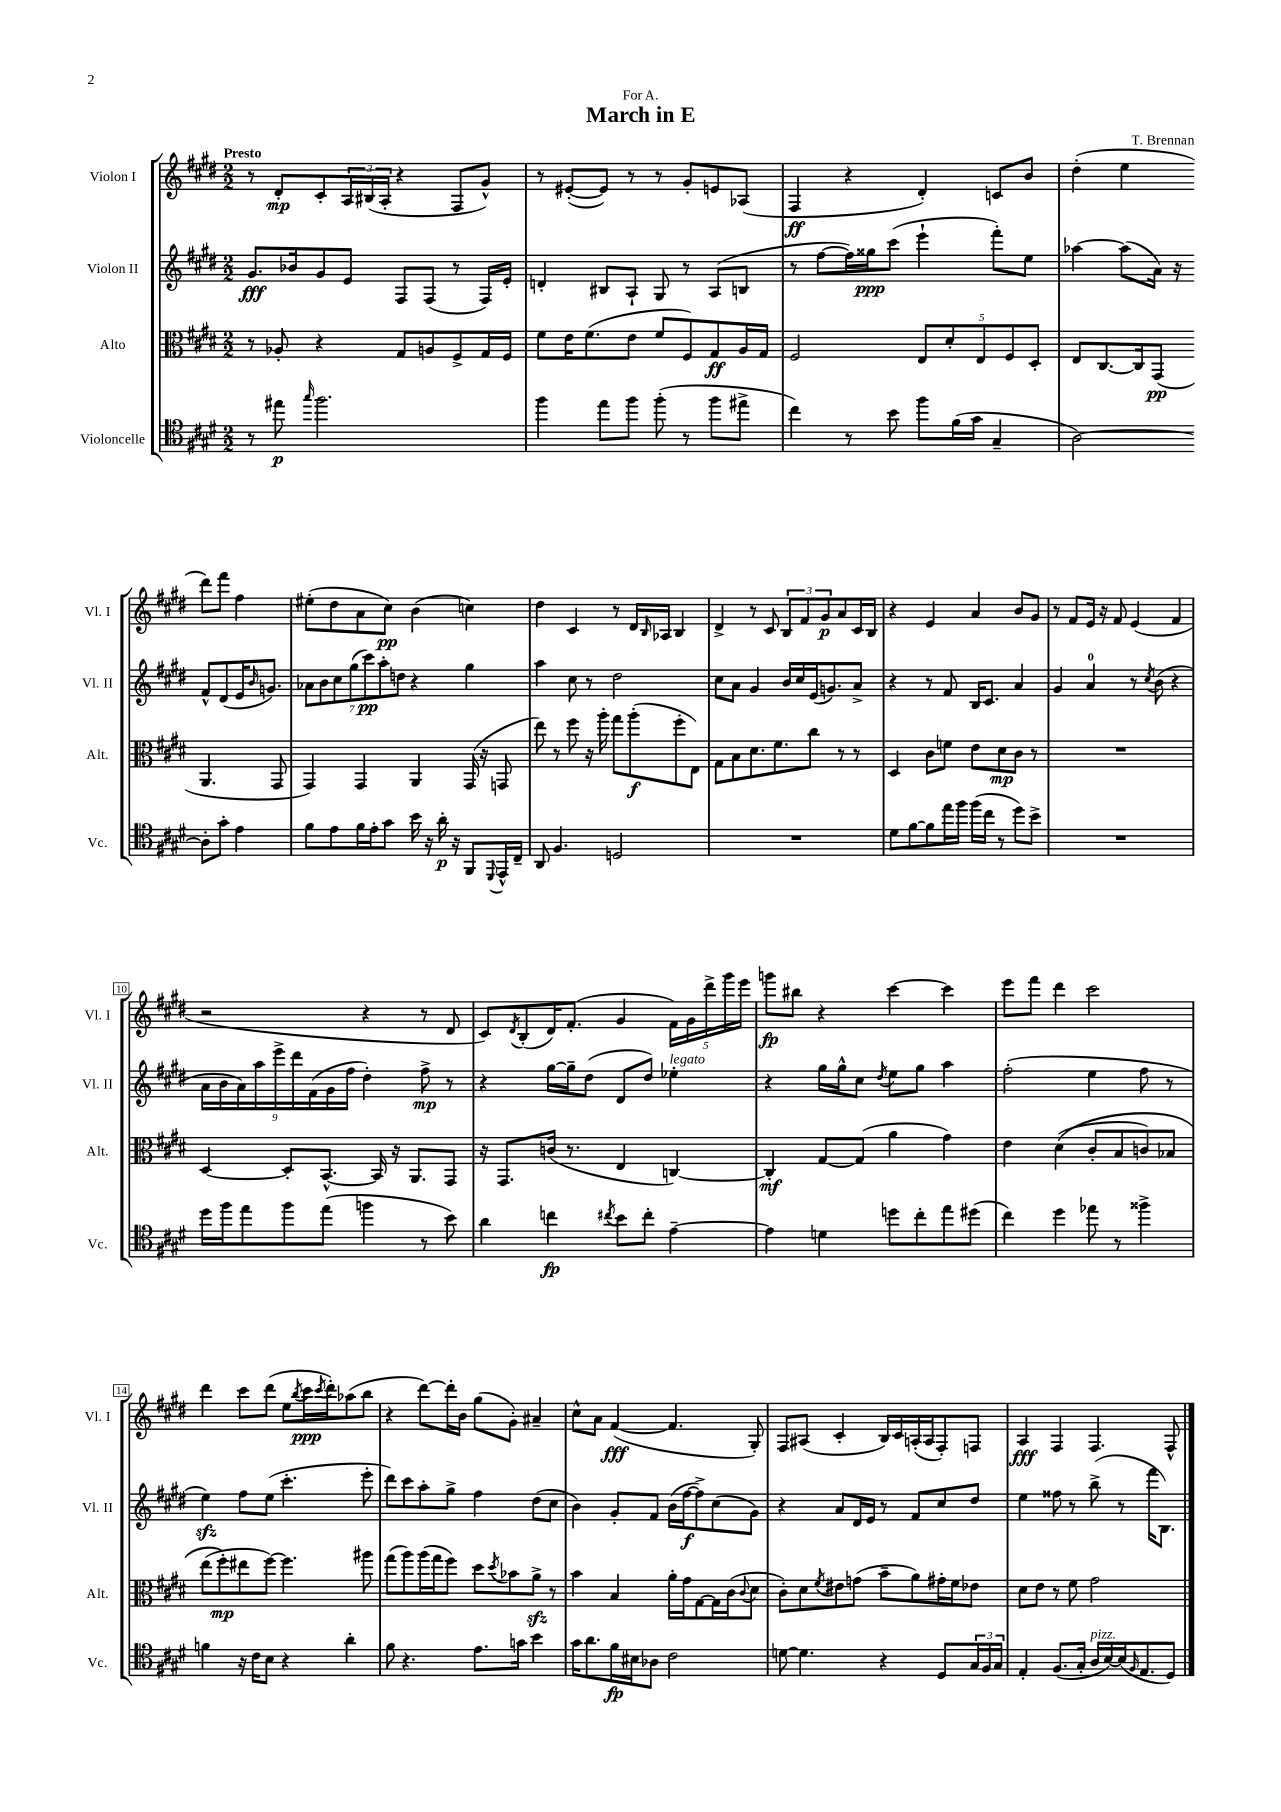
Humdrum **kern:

**kern	**dynam	**kern	**dynam	**kern	**dynam	**kern	**dynam
*part4	*part4	*part3	*part3	*part2	*part2	*part1	*part1
*staff4	*staff4	*staff3	*staff3	*staff2	*staff2	*staff1	*staff1
*I"Violoncelle	*	*I"Alto	*	*I"Violon II	*	*I"Violon I	*
*I'Vc.	*	*I'Alt.	*	*I'Vl. II	*	*I'Vl. I	*
*clefC4	*	*clefC3	*	*clefG2	*	*clefG2	*
*k[f#c#g#d#]	*	*k[f#c#g#d#]	*	*k[f#c#g#d#]	*	*k[f#c#g#d#]	*
*M2/2	*	*M2/2	*	*M2/2	*	*M2/2	*
=1	=1	=1	=1	=1	=1	=1	=1
!	!	!	!	!	!	!LO:TX:a:B:t=Presto	!
8r	.	8r	.	8.g#/L	fff	8r	.
8ee#X\	p	8A-X'/	.	.	.	8d#'/L	mp
.	.	.	.	16b-X/k	.	.	.
16qqgg#/	.	.	.	.	.	.	.
2.ff#\	.	4r	.	8g#/	.	8c#'/	.
.	.	.	.	8e/J	.	24A/L	.
.	.	.	.	.	.	(24B#X/	.
.	.	.	.	.	.	24A'/JJ	.
.	.	8G#/L	.	8F#/L	.	4r	.
.	.	8An/	.	(8F#/J	.	.	.
.	.	8F#^/	.	8r	.	8F#/L	.
.	.	16G#/L	.	16F#/LL)	.	8g#^^/J)	.
.	.	16F#/JJ	.	16e'/JJ	.	.	.
=2	=2	=2	=2	=2	=2	=2	=2
4ff#\	.	8f#\L	.	4dn'/	.	8r	.
.	.	16e\K	.	.	.	([8e#X'/L	.
.	.	(8.f#\	.	.	.	.	.
8ee\L	.	.	.	8B#X/L	.	8e#/J])	.
8ff#\J	.	8e\J	.	8A`/J	.	8r	.
(8ff#'\	.	8f#/L	.	8G#/	.	8r	.
8r	.	8F#/)	.	8r	.	8g#'/L	.
8ff#\L	.	8G#/	ff	(8A/L	.	8en/	.
8ee#X^\J	.	16A/L	.	8Bn/J	.	(8A-X/J	.
.	.	16G#/JJ	.	.	.	.	.
=3	=3	=3	=3	=3	=3	=3	=3
4cc#\)	.	2F#/	.	8r	.	4F#/	ff
.	.	.	.	[8ff#\L	.	.	.
8r	.	.	.	16ff#\L])	.	4r	.
.	.	.	.	16gg##X\J	ppp	.	.
8b\	.	.	.	(8ccc#\J	.	.	.
8ff#\L	.	10E/L	.	4eee`\	.	4d#'/)	.
.	.	10d#'/	.	.	.	.	.
(16f#\L	.	.	.	.	.	.	.
16g#\JJ	.	.	.	.	.	.	.
.	.	10E/	.	.	.	.	.
4G#~/	.	.	.	8fff#'\L)	.	8cn/L	.
.	.	10F#/	.	.	.	.	.
.	.	.	.	8ee\J	.	8b/J	.
.	.	10D#'/J	.	.	.	.	.
=4	=4	=4	=4	=4	=4	=4	=4
[2A\)	.	8E/L	.	[4aa-X\	.	(4dd#'\	.
.	.	[8.C#/	.	.	.	.	.
.	.	.	.	(8aa-\L]	.	4ee\	.
.	.	16C#/k]	.	.	.	.	.
.	.	(8GG#/J	pp	16a\Jk)	.	.	.
.	.	.	.	16r	.	.	.
8A'\L]	.	4.AA/	.	8f#^^/L	.	8ddd#\L)	.
8g#'\J	.	.	.	(8d#/	.	8fff#\J	.
4e\	.	.	.	16e/K	.	4ff#\	.
.	.	.	.	16qqb/	.	.	.
.	.	.	.	8.gn/J)	.	.	.
.	.	8GG#/	.	.	.	.	.
!!LO:LB:g=z
=5	=5	=5	=5	=5	=5	=5	=5
8f#\L	.	4GG#/)	.	14a-X\L	.	(8ee#X'\L	.
.	.	.	.	14b\	.	.	.
8e\	.	.	.	.	.	8dd#\	.
.	.	.	.	14cc#\	.	.	.
.	.	.	.	(14gg#\	.	.	.
16f#\L	.	4GG#/	.	.	.	8a\	.
.	.	.	.	14ccc#\)	pp	.	.
16e'\J	.	.	.	.	.	.	.
.	.	.	.	14aa'\	.	.	.
8g#\J	.	.	.	.	.	8cc#\J)	pp
.	.	.	.	14ddn\J	.	.	.
16b\	.	4AA/	.	4r	.	(4b\	.
16r	.	.	.	.	.	.	.
16a'\	p	.	.	.	.	.	.
16r	.	.	.	.	.	.	.
8FF#/L	.	(16GG#/	.	4gg#\	.	4ccn\)	.
.	.	16r	.	.	.	.	.
8qqDD#/	.	.	.	.	.	.	.
16EE^^/L	.	8GGn/	.	.	.	.	.
16C#~/JJ	.	.	.	.	.	.	.
=6	=6	=6	=6	=6	=6	=6	=6
8AA/	.	8ee\)	.	4aa\	.	4dd#\	.
4.F#/	.	8r	.	.	.	.	.
.	.	8ff#\	.	8cc#\	.	4c#/	.
.	.	16r	.	8r	.	.	.
.	.	16aa'\	.	.	.	.	.
2Dn/	.	8gg#\L	.	2dd#\	.	8r	.
.	.	(8aa'\	f	.	.	16d#/LL	.
.	.	.	.	.	.	16qqB/	.
.	.	.	.	.	.	16A-X/JJ	.
.	.	8ff#'\	.	.	.	4B/	.
.	.	8E\J)	.	.	.	.	.
=7	=7	=7	=7	=7	=7	=7	=7
1r	.	8G#\L	.	8cc#\L	.	4d#^/	.
.	.	8B\	.	8a\J	.	.	.
.	.	8.d#\	.	4g#/	.	8r	.
.	.	.	.	.	.	8c#/	.
.	.	8.f#\	.	.	.	.	.
.	.	.	.	16b/LL	.	12B/L	.
.	.	.	.	16cc#/	.	.	.
.	.	.	.	.	.	12f#/	.
.	.	8cc#\J	.	(16e/J	.	.	.
.	.	.	.	.	.	12g#/	p
.	.	.	.	8.gn/)	.	.	.
.	.	8r	.	.	.	8a/	.
.	.	8r	.	8a^/J	.	16c#/L	.
.	.	.	.	.	.	16B/JJ	.
=8	=8	=8	=8	=8	=8	=8	=8
8d#\L	.	4D#/	.	4r	.	4r	.
[8f#\	.	.	.	.	.	.	.
8f#\]	.	8c#\L	.	8r	.	4e/	.
16ee\L	.	8fn\J	.	8f#/	.	.	.
16ff#\JJ	.	.	.	.	.	.	.
(16ff#\LL	.	8e\L	.	16B/KL	.	4a/	.
16cc#\JJ	.	.	.	8.c#/J	.	.	.
8r	.	8d#\	mp	.	.	.	.
8dd#\L)	.	8c#\J	.	4a/	.	8b/L	.
8b^\J	.	8r	.	.	.	8g#/J	.
=9	=9	=9	=9	=9	=9	=9	=9
1r	.	1r	.	4g#/	.	8r	.
.	.	.	.	.	.	8f#/L	.
.	.	.	.	4a/	.	16e/Jk	.
.	.	.	.	.	.	16r	.
.	.	.	.	.	.	8f#/	.
.	.	.	.	8r	.	(4e/	.
.	.	.	.	8qcc#/	.	.	.
.	.	.	.	(8b\	.	.	.
.	.	.	.	4r	.	4f#/	.
!!LO:LB:g=z
=10	=10	=10	=10	=10	=10	=10	=10
16dd#\LL	.	[4D#/	.	18a\LL	.	2r	.
.	.	.	.	18b\	.	.	.
16ff#\J	.	.	.	.	.	.	.
.	.	.	.	18a\)	.	.	.
8ee\	.	.	.	.	.	.	.
.	.	.	.	18aa\	.	.	.
.	.	.	.	18eee^\	.	.	.
8ff#\	.	8D#'/L]	.	.	.	.	.
.	.	.	.	18ddd#\	.	.	.
.	.	.	.	(18f#\	.	.	.
(8ee\J	.	[8.BB^^/J	.	.	.	.	.
.	.	.	.	18g#\	.	.	.
.	.	.	.	18ff#\JJ	.	.	.
4ffn\	.	.	.	4dd#'\)	.	4r	.
.	.	16BB/]	.	.	.	.	.
.	.	16r	.	.	.	.	.
.	.	8.AA/L	.	.	.	.	.
8r	.	.	.	8ff#^\	mp	8r	.
8b\)	.	8GG#/J	.	8r	.	8d#/	.
=11	=11	=11	=11	=11	=11	=11	=11
4a\	.	16r	.	4r	.	8c#/L)	.
.	.	8.GG#/L	.	.	.	.	.
.	.	.	.	.	.	8qd#/	.
.	.	.	.	.	.	(8B'/	.
4ccn\	fp	(16cn/Jk	.	[16gg#\LL	.	16d#/K)	.
.	.	8.r	.	16gg#~\J]	.	(8.f#'/J	.
.	.	.	.	(8dd#\J	.	.	.
8qcc#X/	.	.	.	.	.	.	.
8b\L	.	4E/	.	8d#/L	.	4g#/	.
8cc#'\J	.	.	.	8dd#/J)	.	.	.
!	!	!	!	!LO:TX:a:i:t=legato	!	!	!
[4e~\	.	[4Cn/)	.	4ee-X'\	.	20f#\LL)	.
.	.	.	.	.	.	20g#\	.
.	.	.	.	.	.	20ddd#^\	.
.	.	.	.	.	.	20ggg#\	.
.	.	.	.	.	.	20eee\JJ	.
=12	=12	=12	=12	=12	=12	=12	=12
4e\]	.	4C'/]	mf	4r	.	8gggn\L	fp
.	.	.	.	.	.	8bb#X\J	.
4dn\	.	[8G#/L	.	16gg#\LL	.	4r	.
.	.	.	.	16gg#^^\J	.	.	.
.	.	(8G#/J]	.	8cc#\J	.	.	.
.	.	.	.	8qdd#/	.	.	.
8ddn\L	.	4a\	.	8ee\L	.	[4ccc#\	.
8cc#'\	.	.	.	8gg#\J	.	.	.
8ee\	.	4g#\)	.	4aa\	.	4ccc#\]	.
(8dd#X\J	.	.	.	.	.	.	.
=13	=13	=13	=13	=13	=13	=13	=13
4cc#\)	.	4e\	.	(2ff#'\	.	8eee\L	.
.	.	.	.	.	.	8fff#\J	.
4dd#\	.	((4d#\	.	.	.	4ddd#\	.
8ee-X\	.	8c#'/L	.	4ee\	.	2ccc#\	.
8r	.	8B/	.	.	.	.	.
4ff##X^\	.	8cn/)	.	8ff#\	.	.	.
.	.	8B-X/J	.	8r	.	.	.
!!LO:LB:g=z
=14	=14	=14	=14	=14	=14	=14	=14
4fn\	.	(8ee\L	.	4eezz\)	.	4ddd#\	.
.	.	8ff#'\)	mp	.	.	.	.
16r	.	8ee#X\	.	8ff#\L	.	8ccc#\L	.
16c#\KL	.	.	.	.	.	.	.
8B\J	.	[8ff#\J)	.	(8ee\J	.	(8ddd#\J	.
4r	.	4.ff#\]	.	4.ccc#'\	.	8ee\L	.
.	.	.	.	.	.	8qbb/	.
.	.	.	.	.	.	16ccc#\L	ppp
.	.	.	.	.	.	8qccc#/	.
.	.	.	.	.	.	16ddd#'\J)	.
4a'\	.	.	.	.	.	(8aa-X\	.
.	.	8aa#X\	.	8eee'\	.	8bb\J	.
=15	=15	=15	=15	=15	=15	=15	=15
8f#\	.	(8gg#\L	.	8ddd#\L)	.	4r	.
4.r	.	8aa\)	.	8ccc#\	.	.	.
.	.	(16aa\L	.	8aa'\	.	[8ddd#\L)	.
.	.	16gg#\J	.	.	.	.	.
.	.	8ff#\J)	.	8gg#^\J	.	16ddd#'\L]	.
.	.	.	.	.	.	16b\JJ	.
8.e\L	.	8dd#\L	.	4ff#\	.	(8gg#\L	.
.	.	8qdd#/	.	.	.	.	.
.	.	8b-X\	.	.	.	8g#'\J)	.
16gn\Jk	.	.	.	.	.	.	.
4b\	.	8azz^\J	.	(8dd#\L	.	4a#X~/	.
.	.	8r	.	8cc#\J	.	.	.
=16	=16	=16	=16	=16	=16	=16	=16
16g#\KL	.	4b\	.	4b\)	.	8cc#^^\L	.
8.a\	.	.	.	.	.	.	.
.	.	.	.	.	.	8a\J	.
16f#\L	fp	4B/	.	8g#'/L	.	([4f#/	fff
16B#X\J	.	.	.	.	.	.	.
8A-X\J	.	.	.	8f#/J	.	.	.
2c#\	.	16a'\LL	.	(16b\LL	.	4.f#/]	.
.	.	16g#\J	.	[16ff#\J	f	.	.
.	.	[8G#\	.	8ff#^\])	.	.	.
.	.	16G#\L]	.	(8cc#\	.	.	.
.	.	(16c#\J	.	.	.	.	.
.	.	8qqc#/	.	.	.	.	.
.	.	8d#\J	.	8g#\J)	.	8G#'/)	.
=17	=17	=17	=17	=17	=17	=17	=17
[8dn\	.	8c#'\L)	.	4r	.	8F#/L	.
4.d\]	.	8d#\	.	.	.	(8A#X/J	.
.	.	8qf#/	.	.	.	.	.
.	.	8e#X\	.	8a/L	.	4c#'/	.
.	.	(8gn\J	.	16d#/L	.	.	.
.	.	.	.	16e/JJ	.	.	.
4r	.	8b~\L	.	8r	.	16B/LL)	.
.	.	.	.	.	.	16c#/	.
.	.	8a\)	.	8f#/L	.	(16An'/	.
.	.	.	.	.	.	16A/J	.
8D#/L	.	16g#X'\L	.	8cc#/	.	8F#'/)	.
.	.	16f#\J	.	.	.	.	.
24G#/L	.	8e-X\J	.	8dd#/J	.	8Fn/J	.
24F#/	.	.	.	.	.	.	.
24G#/JJ	.	.	.	.	.	.	.
=18	=18	=18	=18	=18	=18	=18	=18
4E'/	.	8d#\L	.	4ee\	.	4A/	fff
.	.	8e\J	.	.	.	.	.
(8.F#/L	.	8r	.	8ff##X\	.	4F#/	.
.	.	8f#\	.	8r	.	.	.
16G#'/Jk	.	.	.	.	.	.	.
!LO:TX:a:i:t=pizz.	!	!	!	!	!	!	!
16A/LL	.	2g#\	.	(8bb^\	.	4.F#/	.
[16B/)	.	.	.	.	.	.	.
(16B/J]	.	.	.	8r	.	.	.
16qqF#/	.	.	.	.	.	.	.
8.E/	.	.	.	.	.	.	.
.	.	.	.	16fff#\KL	.	.	.
.	.	.	.	8.B\J)	.	.	.
8D#/J)	.	.	.	.	.	8F#^^/	.
==	==	==	==	==	==	==	==
*-	*-	*-	*-	*-	*-	*-	*-
